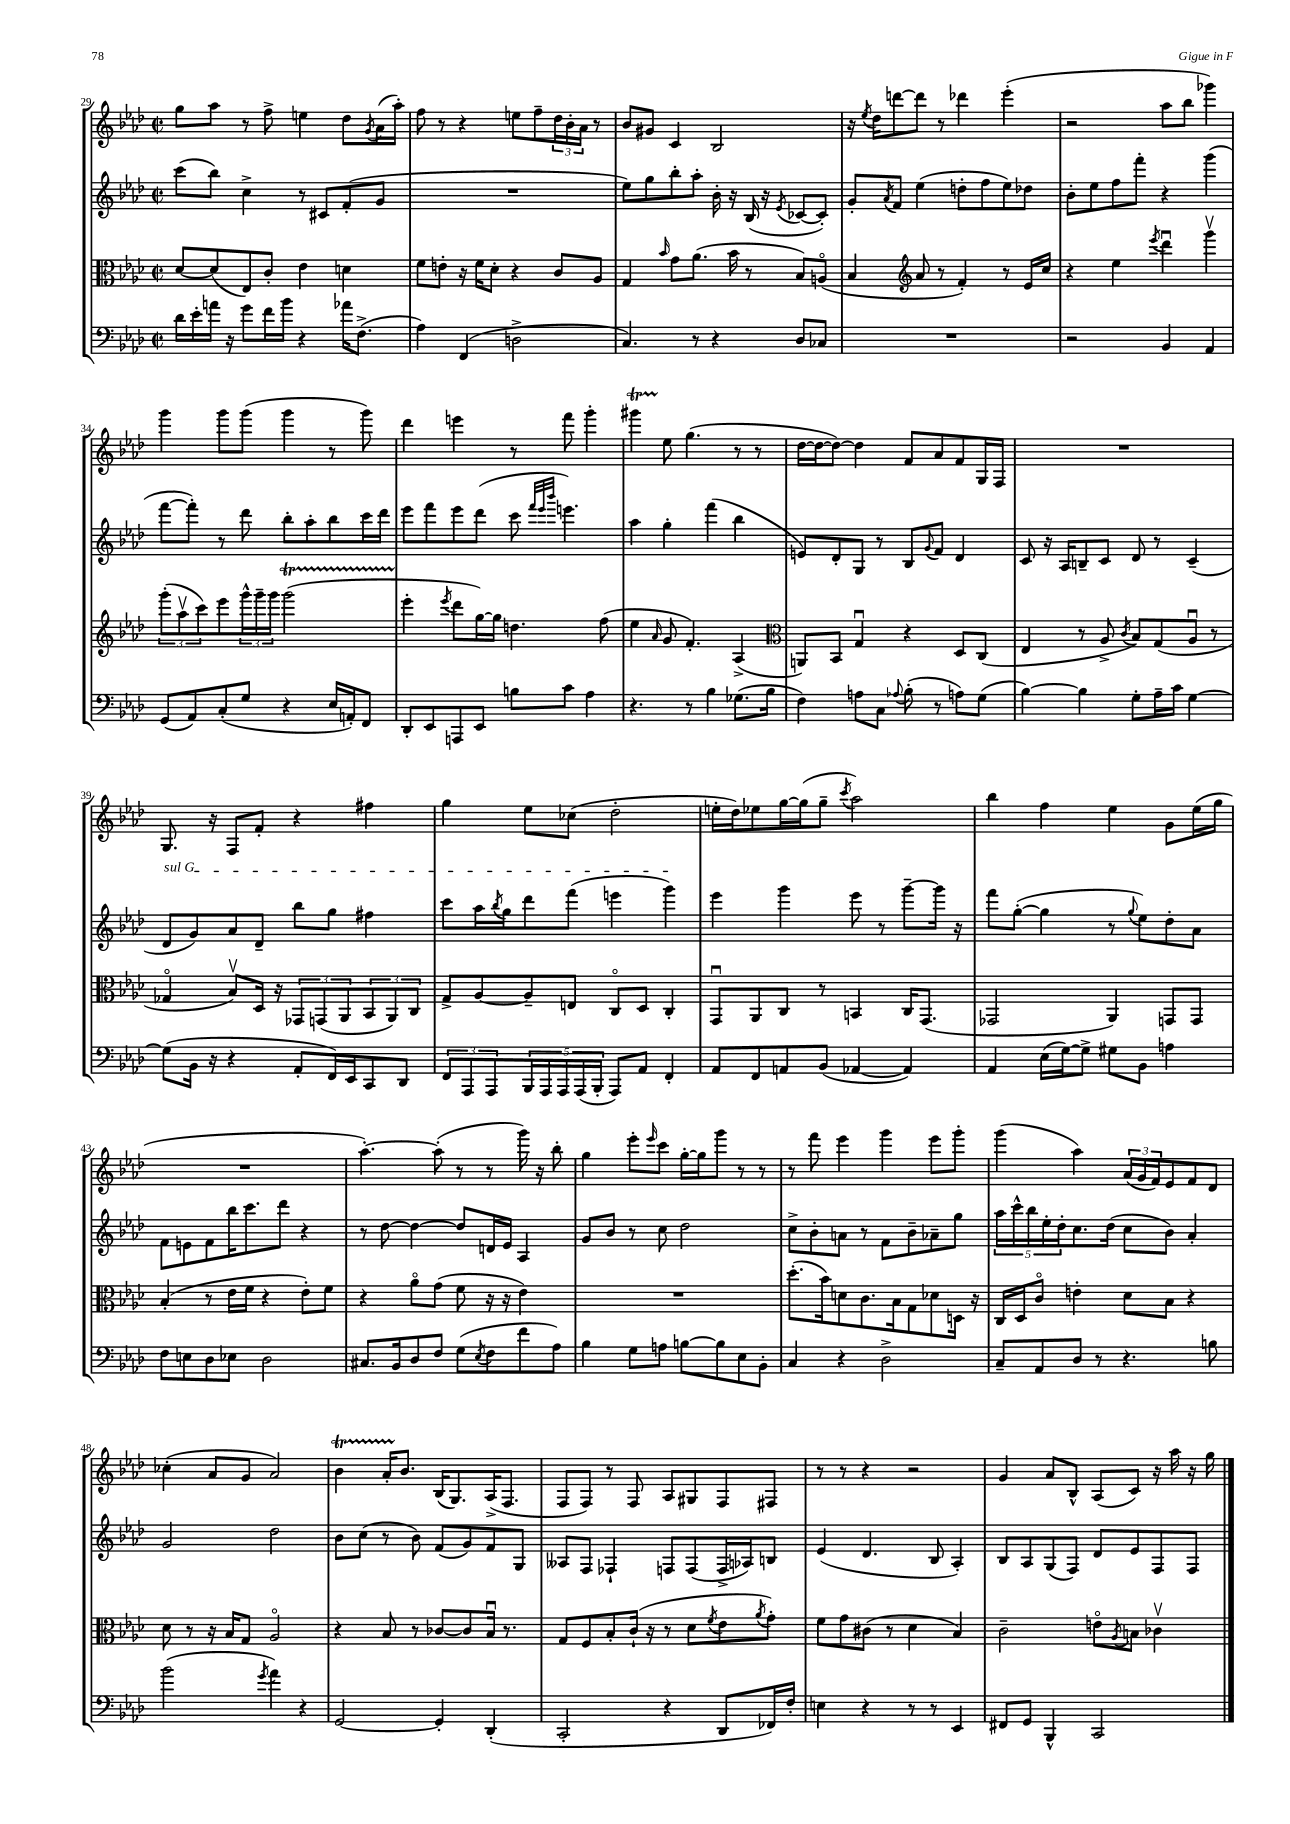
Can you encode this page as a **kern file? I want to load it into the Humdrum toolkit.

**kern	**kern	**kern	**kern
*part4	*part3	*part2	*part1
*staff4	*staff3	*staff2	*staff1
*clefF4	*clefC3	*clefG2	*clefG2
*k[b-e-a-d-]	*k[b-e-a-d-]	*k[b-e-a-d-]	*k[b-e-a-d-]
*M2/2	*M2/2	*M2/2	*M2/2
*met(c|)	*met(c|)	*met(c|)	*met(c|)
=29	=29	=29	=29
16d-\LL	[8d-/L	(8ccc\L	8gg\L
16e-'\	.	.	.
16an\JJ	(8d-/]	8bb-\J)	8aa-\J
16r	.	.	.
8g\L	8E-/)	4cc^\	8r
16f\L	8c'/J	.	8ff^\
16b-\JJ	.	.	.
4r	4e-\	8r	4een\
.	.	8c#X/L	.
16a-X\KL	4dn\	(8f'/	8dd-\L
(8.F^\J	.	.	.
.	.	.	8qg/
.	.	8g/J	(16a-\L
.	.	.	16aa-'\JJ)
=30	=30	=30	=30
4A-\)	8f\L	1r	8ff\
.	8en'\J	.	8r
(4FF/	16r	.	4r
.	16f\KL	.	.
.	8d-'\J	.	.
2Dn^\	4r	.	8een\L
.	.	.	8ff~\
.	8c/L	.	24dd-\L
.	.	.	24b-'\
.	.	.	24a-\JJ
.	8A-/J	.	8r
=31	=31	=31	=31
4.C/)	4G/	8ee-\L)	8b-/L
.	.	8gg\	8g#X/J
.	16qqb-/	.	.
.	8g\L	8bb-'\	4c/
8r	(8.a-\J	8aa-'\J	.
4r	.	16b-'\	2B-/
.	16b-\	16r	.
.	8r	(16B-/	.
.	.	16r	.
.	.	8qe-/	.
8D-/L	8B-/L)	[8c-X/L	.
8C-X/J	(8An/J	8c-'/J])	.
=32	=32	=32	=32
1r	4B-/	8g'/L	16r
.	.	.	8qee-/
.	.	.	16dd-\KL
.	.	8qa-/	.
.	.	8f/J	[8dddn\
*	*clefG2	*	*
.	8a-/	(4ee-\	8ddd\J]
.	8r	.	8r
.	4f'/)	8ddn'\L	4ddd-X\
.	.	8ff\	.
.	8r	8ee-\)	(4eee-'\
.	16e-/LL	8dd-X\J	.
.	16cc/JJ	.	.
=33	=33	=33	=33
2r	4r	8b-'\L	2r
.	.	8ee-\	.
.	4ee-\	8ff\	.
.	.	8fff'\J	.
.	8qeee-/	.	.
4BB-/	4ddd-u\	4r	8aa-\L
.	.	.	8bb-\J
4AA-/	4gggv\	(4ggg\	4ggg-X\)
!!LO:LB:g=z
=34	=34	=34	=34
(8GG/L	(12ggg'\L	[8fff\L	4ggg\
.	12aa-v\	.	.
8AA-/)	.	8fff'\J])	.
.	12ccc\)	.	.
(8C'/	8eee-\	8r	8ggg\L
8G/J	24ggg^^\L	8ddd-\	(8ggg\J
.	24ggg~\	.	.
.	24ggg\JJ	.	.
4r	(2gggt\	8bb-'\L	4ggg\
.	.	8aa-'\	.
16E-/LL	.	8bb-\	8r
16AAn'/J)	.	.	.
8FF/J	.	16ccc\L	8ggg\)
.	.	16ddd-\JJ	.
=35	=35	=35	=35
8DD-'/L	4eee-'\	8eee-\L	4ddd-\
8EE-/	.	8fff\	.
.	8qeee-/	.	.
8AAAn/	8ddd-\L	8eee-\	4eeen\
8EE-/J	[16gg\L)	(8ddd-\J	.
.	16gg\JJ]	.	.
8Bn\L	4.ddn\	8ccc\	8r
.	.	32qqfff/LLL	.
.	.	32qqeee-/	.
.	.	32qqbbb-/JJJ	.
8c\J	.	4.eeen\)	8fff\
4A-\	.	.	4ggg'\
.	(8ff\	.	.
=36	=36	=36	=36
4.r	4ee-\	4aa-\	4ggg#Xt\
.	16qqa-/	.	.
.	8g/	4gg'\	8ee-\
8r	4.f'/)	.	(4.gg\
4B-\	.	(4fff\	.
(8.G-X\L	(4A-^/	4bb-\	8r
.	.	.	8r
16B-\Jk	.	.	.
=37	=37	=37	=37
*	*clefC3	*	*
4F\)	8AAn/L)	8en/L)	[16dd-\LL
.	.	.	16dd-\J_
.	8BB-/J	8d-'/	8dd-\J_)
8An\L	4Gu/	8G/J	4dd-\]
8C\J	.	8r	.
8qqA-X/	.	.	.
(8B-'\	4r	8B-/L	8f/L
.	.	8qqg/	.
8r	.	8f/J	8a-/
8An\L)	8D-/L	4d-/	8f/
(8G\J	(8C/J	.	16G/L
.	.	.	16F/JJ
=38	=38	=38	=38
[4B-\)	4E-/	8c/	1r
.	.	16r	.
.	.	16A-/KL	.
4B-\]	8r	8Bn~/	.
.	8A-^/	8c/J	.
.	8qc/	.	.
8G'\L	8B-/L)	8d-/	.
16A-~\L	(8G/	8r	.
16c\JJ	.	.	.
[4G\	8A-u/J	(4c~/	.
.	8r	.	.
!!LO:LB:g=z
=39	=39	=39	=39
!	!	!LO:TX:a:i:t=sul G	!
(8G\L]	4G-X/	8d-/L	8.G/
16BB-\Jk	.	8g/)	.
16r	.	.	16r
4r	8B-v/L)	8a-/	8F/L
.	16D-/Jk	8d-~/J	8f'/J
.	16r	.	.
8AA-'/L	12GG-X/L	8bb-\L	4r
.	(12GGn/	.	.
16FF/L)	.	8gg\J	.
.	12AA-/	.	.
16EE-/J	.	.	.
8CC/	12BB-/	4ff#X\	4ff#X\
.	12AA-/)	.	.
8DD-/J	.	.	.
.	12C/J	.	.
=40	=40	=40	=40
12FF/L	8G^/L	8ccc\L	4gg\
12AAA-/	.	.	.
.	[8A-/	16aa-\L	.
12AAA-/	.	.	.
.	.	8qbb-/	.
.	.	16gg\J	.
20BBB-/L	8A-~/]	8ddd-\	8ee-\L
20AAA-/	.	.	.
20AAA-/	.	.	.
.	8En/J	(8fff\J	(8cc-X\J
(20AAA-/	.	.	.
20BBB-'/JJ	.	.	.
8AAA-/L)	8C/L	4eeen\	2dd-'\
8AA-/J	8D-/J	.	.
4FF'/	4C'/	4ggg\)	.
=41	=41	=41	=41
8AA-/L	8GGu/L	4eee-\	16een'\LL
.	.	.	16dd-\J)
8FF/	8AA-/	.	8ee-X\
8AAn/	8C/J	4ggg\	[16gg\L
.	.	.	(16gg\J]
(8BB-/J	8r	.	8gg~\J
.	.	.	8qccc/
[4AA-X/	4BBn/	8eee-\	2aa-\)
.	.	8r	.
4AA-/])	16C/KL	[8ggg~\L	.
.	(8.GG/J	.	.
.	.	16ggg\Jk]	.
.	.	16r	.
=42	=42	=42	=42
4AA-/	2GG-X/	8fff\L	4bb-\
.	.	([8gg'\J	.
(16E-\LL	.	4gg\]	4ff\
[16G\J)	.	.	.
8G^\J]	.	.	.
8G#X\L	4AA-/)	8r	4ee-\
.	.	8qqgg/	.
8BB-\J	.	8ee-\L)	.
4An\	8GGn/L	8dd-'\	8g\L
.	8GG/J	8a-\J	(16ee-\L
.	.	.	16gg\JJ
!!LO:LB:g=z
=43	=43	=43	=43
8F\L	(4B-'/	8f\L	1r
8En\	.	8en\	.
8D-\	8r	8f\	.
8E-X\J	16e-\LL	16bb-\K	.
.	16f\JJ	8.ccc\	.
2D-\	4r	.	.
.	.	8ddd-\J	.
.	8e-'\L)	4r	.
.	8f\J	.	.
=44	=44	=44	=44
8.C#X/L	4r	8r	[4.aa-'\)
.	.	[8dd-\	.
16BB-/k	.	.	.
8D-/	8a-\L	4dd-\_	.
8F/J	(8g\J	.	(8aa-'\]
(8G\L	8f\	8dd-/L]	8r
8qE-/	.	.	.
8F\	16r	16dn/L	8r
.	16r	16e-/JJ	.
8f\	4e-\)	4A-/	16ggg\)
.	.	.	16r
8A-\J)	.	.	8bb-'\
=45	=45	=45	=45
4B-\	1r	8g/L	4gg\
.	.	8b-/J	.
8G\L	.	8r	8eee-'\L
.	.	.	16qqeee-/
8An\J	.	8cc\	8ccc\J
[8Bn\L	.	2dd-\	[16gg'\LL
.	.	.	16gg\J]
8B\]	.	.	8ggg\J
8E-\	.	.	8r
8BB-'\J	.	.	8r
=46	=46	=46	=46
4C/	(8.dd-'\L	8cc^\L	8r
.	.	8b-'\	8fff\
.	16b-\k)	.	.
4r	8dn\	8an\J	4eee-\
.	8.c\	8r	.
2D-^\	.	8f\L	4ggg\
.	16B-\k	.	.
.	8G\	8b-~\	.
.	8d-X\	8a-X~\	8eee-\L
.	16Dn\Jk	8gg\J	8ggg'\J
.	16r	.	.
=47	=47	=47	=47
8C~/L	16C/LL	20aa-\LL	(4ggg\
.	.	20ccc^^\	.
.	16D-/J	.	.
.	.	20bb-\	.
8AA-/	8c/J	.	.
.	.	20ee-'\	.
.	.	20dd-'\J	.
8D-/J	4en'\	8.cc\	4aa-\)
8r	.	.	.
.	.	(16dd-\Jk	.
4.r	8d-\L	8cc\L	(24a-/LL
.	.	.	24g/
.	.	.	24f/J)
.	8B-\J	8b-\J)	8e-/
.	4r	4a-'/	8f/
8Bn\	.	.	8d-/J
!!LO:LB:g=z
=48	=48	=48	=48
(2b-\	8d-\	2g/	(4cc-X'\
.	8r	.	.
.	16r	.	8a-/L
.	16B-/KL	.	.
.	8G/J	.	8g/J
8qg/	.	.	.
4a-\)	2A-/	2dd-\	2a-/)
4r	.	.	.
=49	=49	=49	=49
[2GG/	4r	8b-\L	4b-T\
.	.	(8cc\J	.
.	8B-/	8r	16a-TTT'/KL
.	.	.	8.b-/J
.	8r	8b-\)	.
4GG'/]	[8c-X/L	(8f/L	(16B-/KL
.	.	.	8.G/)
.	8c-/]	8g/)	.
(4DD-'/	16B-u/Jk	8f/	(16A-^/K
.	8.r	.	8.F/J
.	.	8G/J	.
=50	=50	=50	=50
2CC'/	8G/L	8A--X/L	8F/L
.	8F/	8F/J	8F/J)
.	8B-'/	4F-X`/	8r
.	(16c`/Jk	.	8F/
.	16r	.	.
4r	8r	8Fn/L	8A-/L
.	8d-\L	(8F/	8G#X/
.	8qf/	.	.
8DD-/L	8e-\	16F^/L	8F/
.	.	16A-X/J)	.
.	8qa-/	.	.
16FF-X/L)	8g'\J)	8Bn/J	8F#X/J
16F'/JJ	.	.	.
=51	=51	=51	=51
4En\	8f\L	(4e-/	8r
.	8g\	.	8r
4r	(8c#X\J	4.d-/	4r
.	8r	.	.
8r	4d-\	.	2r
8r	.	8B-/	.
4EE-/	4B-/)	4A-'/)	.
=52	=52	=52	=52
8FF#X/L	2c~\	8B-/L	4g/
8GG/J	.	8A-/	.
4BBB-^^/	.	(8G/	8a-/L
.	.	8F/J)	8B-^^/J
2CC/	8en\L	8d-/L	(8A-/L
.	8qA-/	.	.
.	8Bn\J	8e-/	8c/J)
.	4c-Xv\	8F/	16r
.	.	.	16aa-\
.	.	8F/J	16r
.	.	.	16gg\
==	==	==	==
*-	*-	*-	*-
